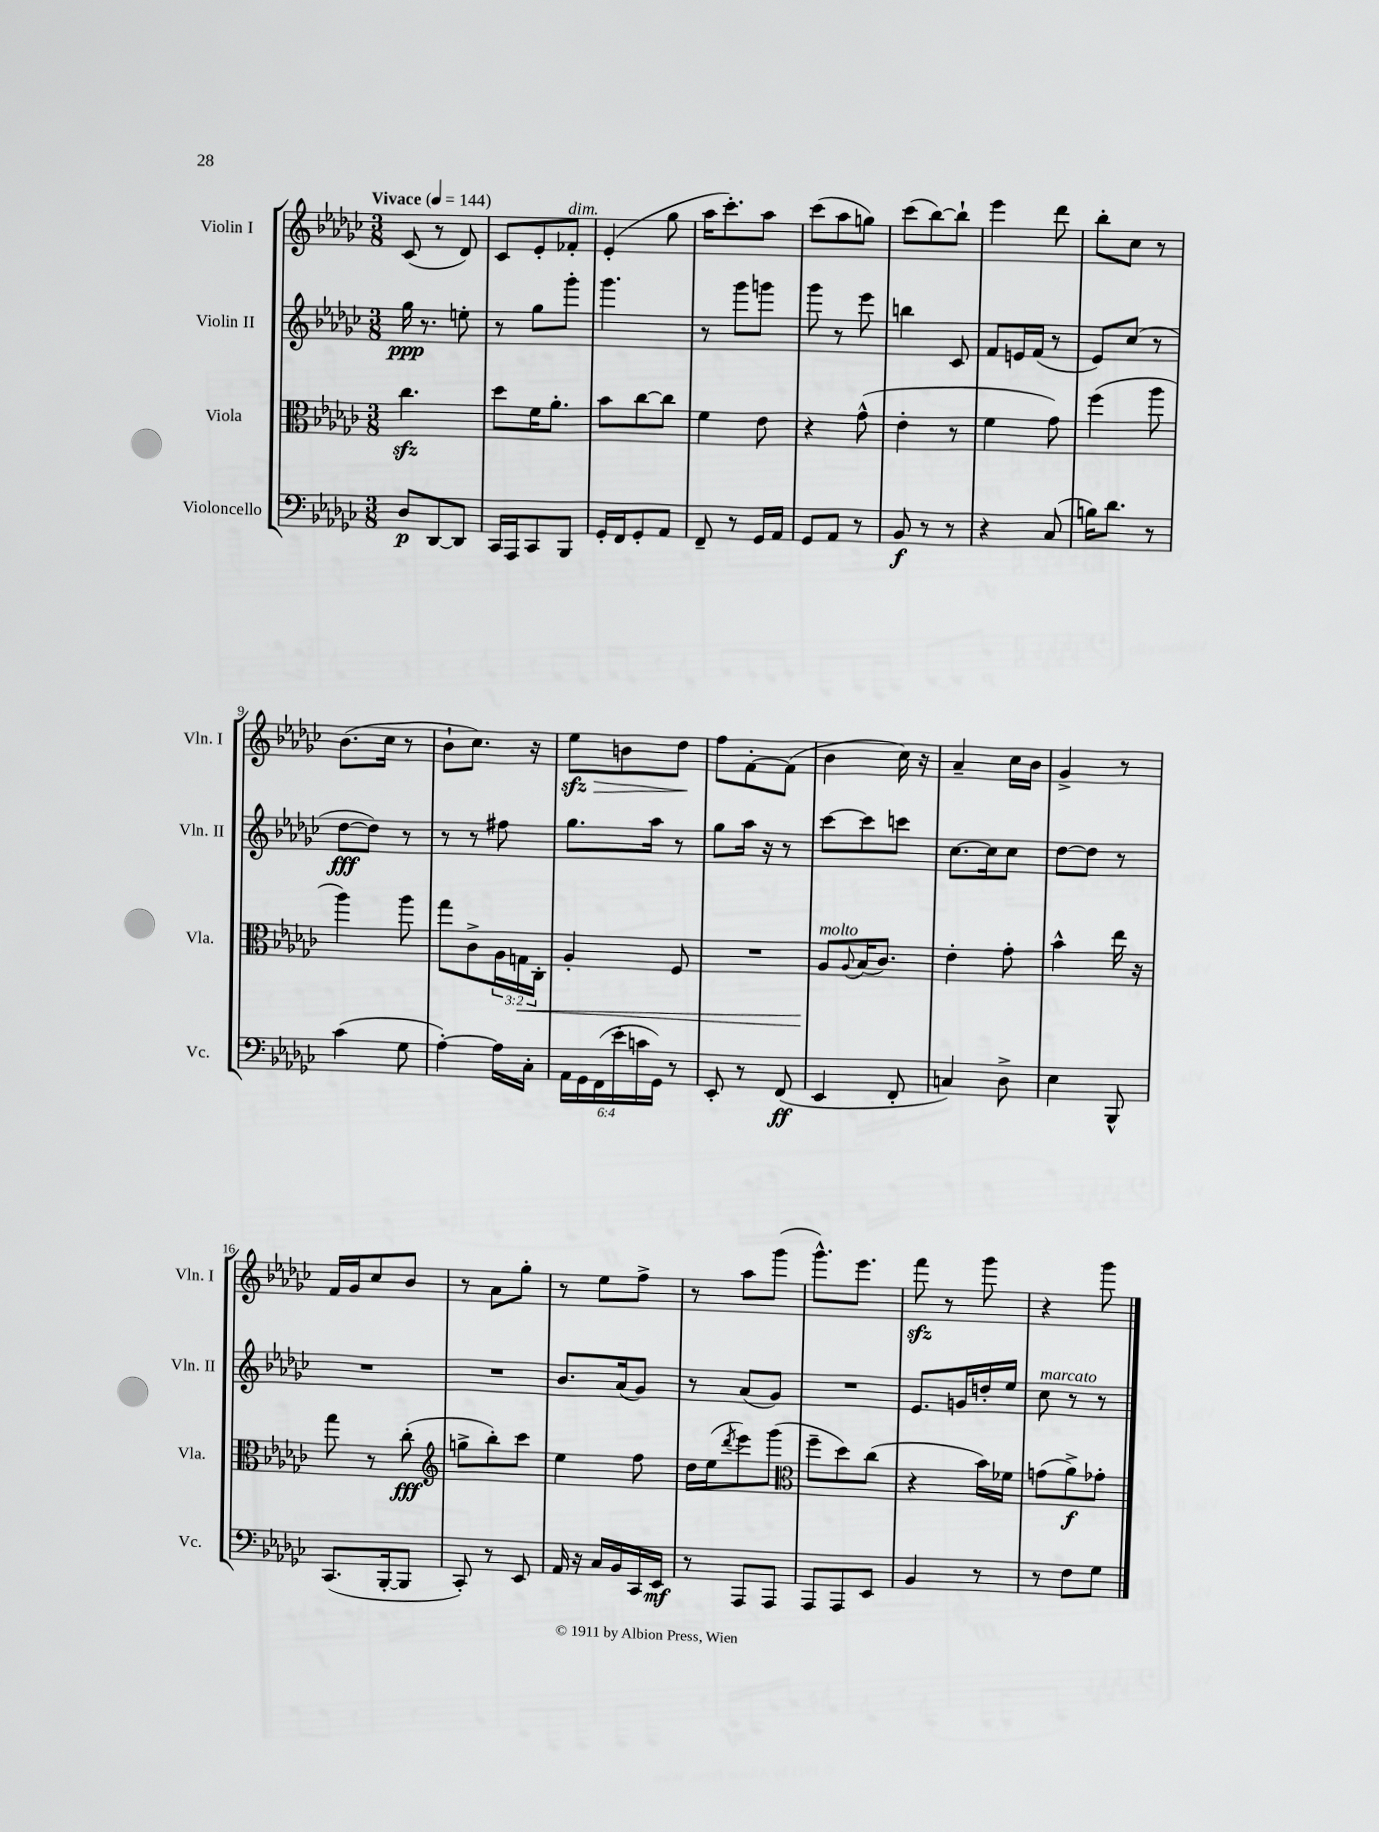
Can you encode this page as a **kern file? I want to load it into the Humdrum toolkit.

**kern	**dynam	**kern	**dynam	**kern	**dynam	**kern	**dynam
*part4	*part4	*part3	*part3	*part2	*part2	*part1	*part1
*staff4	*staff4	*staff3	*staff3	*staff2	*staff2	*staff1	*staff1
*I"Violoncello	*	*I"Viola	*	*I"Violin II	*	*I"Violin I	*
*I'Vc.	*	*I'Vla.	*	*I'Vln. II	*	*I'Vln. I	*
*clefF4	*	*clefC3	*	*clefG2	*	*clefG2	*
*k[b-e-a-d-g-c-]	*	*k[b-e-a-d-g-c-]	*	*k[b-e-a-d-g-c-]	*	*k[b-e-a-d-g-c-]	*
*M3/8	*	*M3/8	*	*M3/8	*	*M3/8	*
*MM144	*	*MM144	*	*MM144	*	*MM144	*
=1	=1	=1	=1	=1	=1	=1	=1
!	!	!	!	!	!	!LO:TX:a:B:t=Vivace	!
8D-/L	p	4.cc-zz\	.	16gg-\	ppp	(8c-/	.
.	.	.	.	8.r	.	.	.
[8DD-/	.	.	.	.	.	8r	.
8DD-/J]	.	.	.	8een'\	.	8d-/)	.
=2	=2	=2	=2	=2	=2	=2	=2
16CC-/LL	.	8dd-\L	.	8r	.	8c-/L	.
16AAA-/J	.	.	.	.	.	.	.
8CC-/	.	16f\K	.	8gg-\L	.	8e-'/	.
.	.	8.a-'\J	.	.	.	.	.
!	!	!	!	!	!	!LO:TX:a:i:t=dim.	!
8BBB-/J	.	.	.	8ggg-'\J	.	8f-X'/J	.
=3	=3	=3	=3	=3	=3	=3	=3
16GG-'/LL	.	8b-\L	.	4.ggg-\	.	(4e-'/	.
16FF/J	.	.	.	.	.	.	.
8GG-'/	.	[8cc-\	.	.	.	.	.
8AA-/J	.	8cc-\J]	.	.	.	8gg-\	.
=4	=4	=4	=4	=4	=4	=4	=4
8FF~/	.	4f\	.	8r	.	16aa-\KL	.
.	.	.	.	.	.	8.ccc-'\)	.
8r	.	.	.	8ggg-\L	.	.	.
16GG-/LL	.	8e-\	.	8gggn\J	.	8aa-\J	.
16AA-/JJ	.	.	.	.	.	.	.
=5	=5	=5	=5	=5	=5	=5	=5
8GG-/L	.	4r	.	8ggg-\	.	(8ccc-\L	.
8AA-/J	.	.	.	8r	.	8aa-\	.
8r	.	(8g-^^\	.	8eee-\	.	8ggn\J)	.
=6	=6	=6	=6	=6	=6	=6	=6
8BB-/	f	4e-'\	.	4bbn\	.	(8ccc-\L	.
8r	.	.	.	.	.	[8bb-\)	.
8r	.	8r	.	8c-/	.	8bb-`\J]	.
=7	=7	=7	=7	=7	=7	=7	=7
4r	.	4f\	.	8f/L	.	4eee-\	.
.	.	.	.	16en/L	.	.	.
.	.	.	.	(16f/JJ	.	.	.
(8C-/	.	8g-\)	.	8r	.	8ddd-\	.
=8	=8	=8	=8	=8	=8	=8	=8
16Bn\KL)	.	(4ff\	.	8e-/L)	.	8bb-'\L	.
8.d-\J	.	.	.	.	.	.	.
.	.	.	.	(8cc-/J	.	8cc-\J	.
8r	.	8aa-\	.	8r	.	8r	.
!!LO:LB:g=z
=9	=9	=9	=9	=9	=9	=9	=9
(4c-\	.	4aa-\)	.	[8dd-\L	fff	(8.b-\L	.
.	.	.	.	8dd-\J])	.	.	.
.	.	.	.	.	.	16cc-\Jk	.
8G-\	.	8aa-\	.	8r	.	8r	.
=10	=10	=10	=10	=10	=10	=10	=10
[4A-'\)	.	8gg-\L	.	8r	.	8b-`\L	.
.	.	8c-^\	.	8r	.	8.cc-\J)	.
16A-\LL]	.	24A-\L	.	8ff#X\	.	.	.
!	!	!	!LO:HP:b	!	!	!	!
.	.	24Gn\	<	.	.	.	.
16C-'\JJ	.	.	.	.	.	16r	.
.	.	24C-'\JJ	.	.	.	.	.
=11	=11	=11	=11	=11	=11	=11	=11
!	!	!	!	!	!	!	!LO:HP:b
24AA-\LL	.	4A-'/	.	8.gg-\L	.	8ee-zz\L	>
24GG-\	.	.	.	.	.	.	.
(24FF\	.	.	.	.	.	.	.
24e-'\	.	.	.	.	.	8bn\	.
24cn\	.	.	.	.	.	.	.
.	.	.	.	16aa-\Jk	.	.	.
24GG-\JJ)	.	.	.	.	.	.	.
8r	.	8F/	.	8r	.	8dd-\J	.
.	.	.	.	.	.	.	]
=12	=12	=12	=12	=12	=12	=12	=12
8EE-'/	.	4.r	.	8gg-\L	.	8ff\L	.
8r	.	.	.	16aa-\Jk	.	[8f'\	.
.	.	.	.	16r	.	.	.
(8FF/	ff	.	.	8r	.	(8f\J]	.
=13	=13	=13	=13	=13	=13	=13	=13
!	!	!LO:TX:a:i:t=molto	!	!	!	!	!
4EE-/	.	8A-/L	.	[8ccc-\L	.	4b-\	.
.	.	8qqA-/	.	.	.	.	.
.	.	(16B-/K	[	8ccc-\]	.	.	.
.	.	8.c-/J)	.	.	.	.	.
8FF'/	.	.	.	8cccn\J	.	16cc-\)	.
.	.	.	.	.	.	16r	.
=14	=14	=14	=14	=14	=14	=14	=14
4Cn/)	.	4e-'\	.	[8.cc-\L	.	4a-~/	.
.	.	.	.	16cc-\k]	.	.	.
8D-^\	.	8g-'\	.	8cc-\J	.	16cc-\LL	.
.	.	.	.	.	.	16b-\JJ	.
=15	=15	=15	=15	=15	=15	=15	=15
4E-\	.	4b-^^\	.	[8dd-\L	.	4g-^/	.
.	.	.	.	8dd-\J]	.	.	.
8BBB-^^/	.	16ee-\	.	8r	.	8r	.
.	.	16r	.	.	.	.	.
!!LO:LB:g=z
=16	=16	=16	=16	=16	=16	=16	=16
(8.CC-/L	.	8gg-\	.	4.r	.	16f/LL	.
.	.	.	.	.	.	16g-/J	.
.	.	8r	.	.	.	8cc-/	.
[16BBB-'/k	.	.	.	.	.	.	.
8BBB-/J]	.	(8cc-'\	fff	.	.	8b-/J	.
=17	=17	=17	=17	=17	=17	=17	=17
*	*	*clefG2	*	*	*	*	*
8CC-'/)	.	8ggn^\L	.	4.r	.	8r	.
8r	.	8bb-'\)	.	.	.	8a-\L	.
8EE-/	.	8ccc-\J	.	.	.	8gg-'\J	.
=18	=18	=18	=18	=18	=18	=18	=18
16AA-/	.	4ee-\	.	8.b-/L	.	8r	.
16r	.	.	.	.	.	.	.
16C-/LL	.	.	.	.	.	8ee-\L	.
16BB-/	.	.	.	(16a-/k	.	.	.
16CC-/	.	8ff\	.	8g-/J)	.	8ff^\J	.
16EE-/JJ	mf	.	.	.	.	.	.
=19	=19	=19	=19	=19	=19	=19	=19
8r	.	16dd-\LL	.	8r	.	8r	.
.	.	(16ee-\J	.	.	.	.	.
.	.	8qddd-/	.	.	.	.	.
8AAA-/L	.	8eee-\)	.	(8a-/L	.	8aa-\L	.
8AAA-/J	.	(8ggg-\J	.	8g-/J)	.	(8ggg-\J	.
=20	=20	=20	=20	=20	=20	=20	=20
*	*	*clefC3	*	*	*	*	*
8AAA-/L	.	8ff~\L	.	4.r	.	8.ggg-^^\L)	.
8AAA-/	.	8dd-\)	.	.	.	.	.
.	.	.	.	.	.	8.eee-\J	.
8EE-/J	.	(8cc-\J	.	.	.	.	.
=21	=21	=21	=21	=21	=21	=21	=21
4BB-/	.	4r	.	8.e-/L	.	8fffzz\	.
.	.	.	.	.	.	8r	.
.	.	.	.	16gn/L	.	.	.
8r	.	16b-\LL)	.	16ddn'/	.	8ggg-\	.
.	.	16f-X\JJ	.	16ee-/JJ	.	.	.
=22	=22	=22	=22	=22	=22	=22	=22
!	!	!	!	!LO:TX:a:i:t=marcato	!	!	!
8r	.	(8gn\L	.	8cc-\	.	4r	.
8F\L	.	8a-^\)	f	8r	.	.	.
8G-\J	.	8g-X'\J	.	8r	.	8ggg-\	.
==	==	==	==	==	==	==	==
*-	*-	*-	*-	*-	*-	*-	*-
